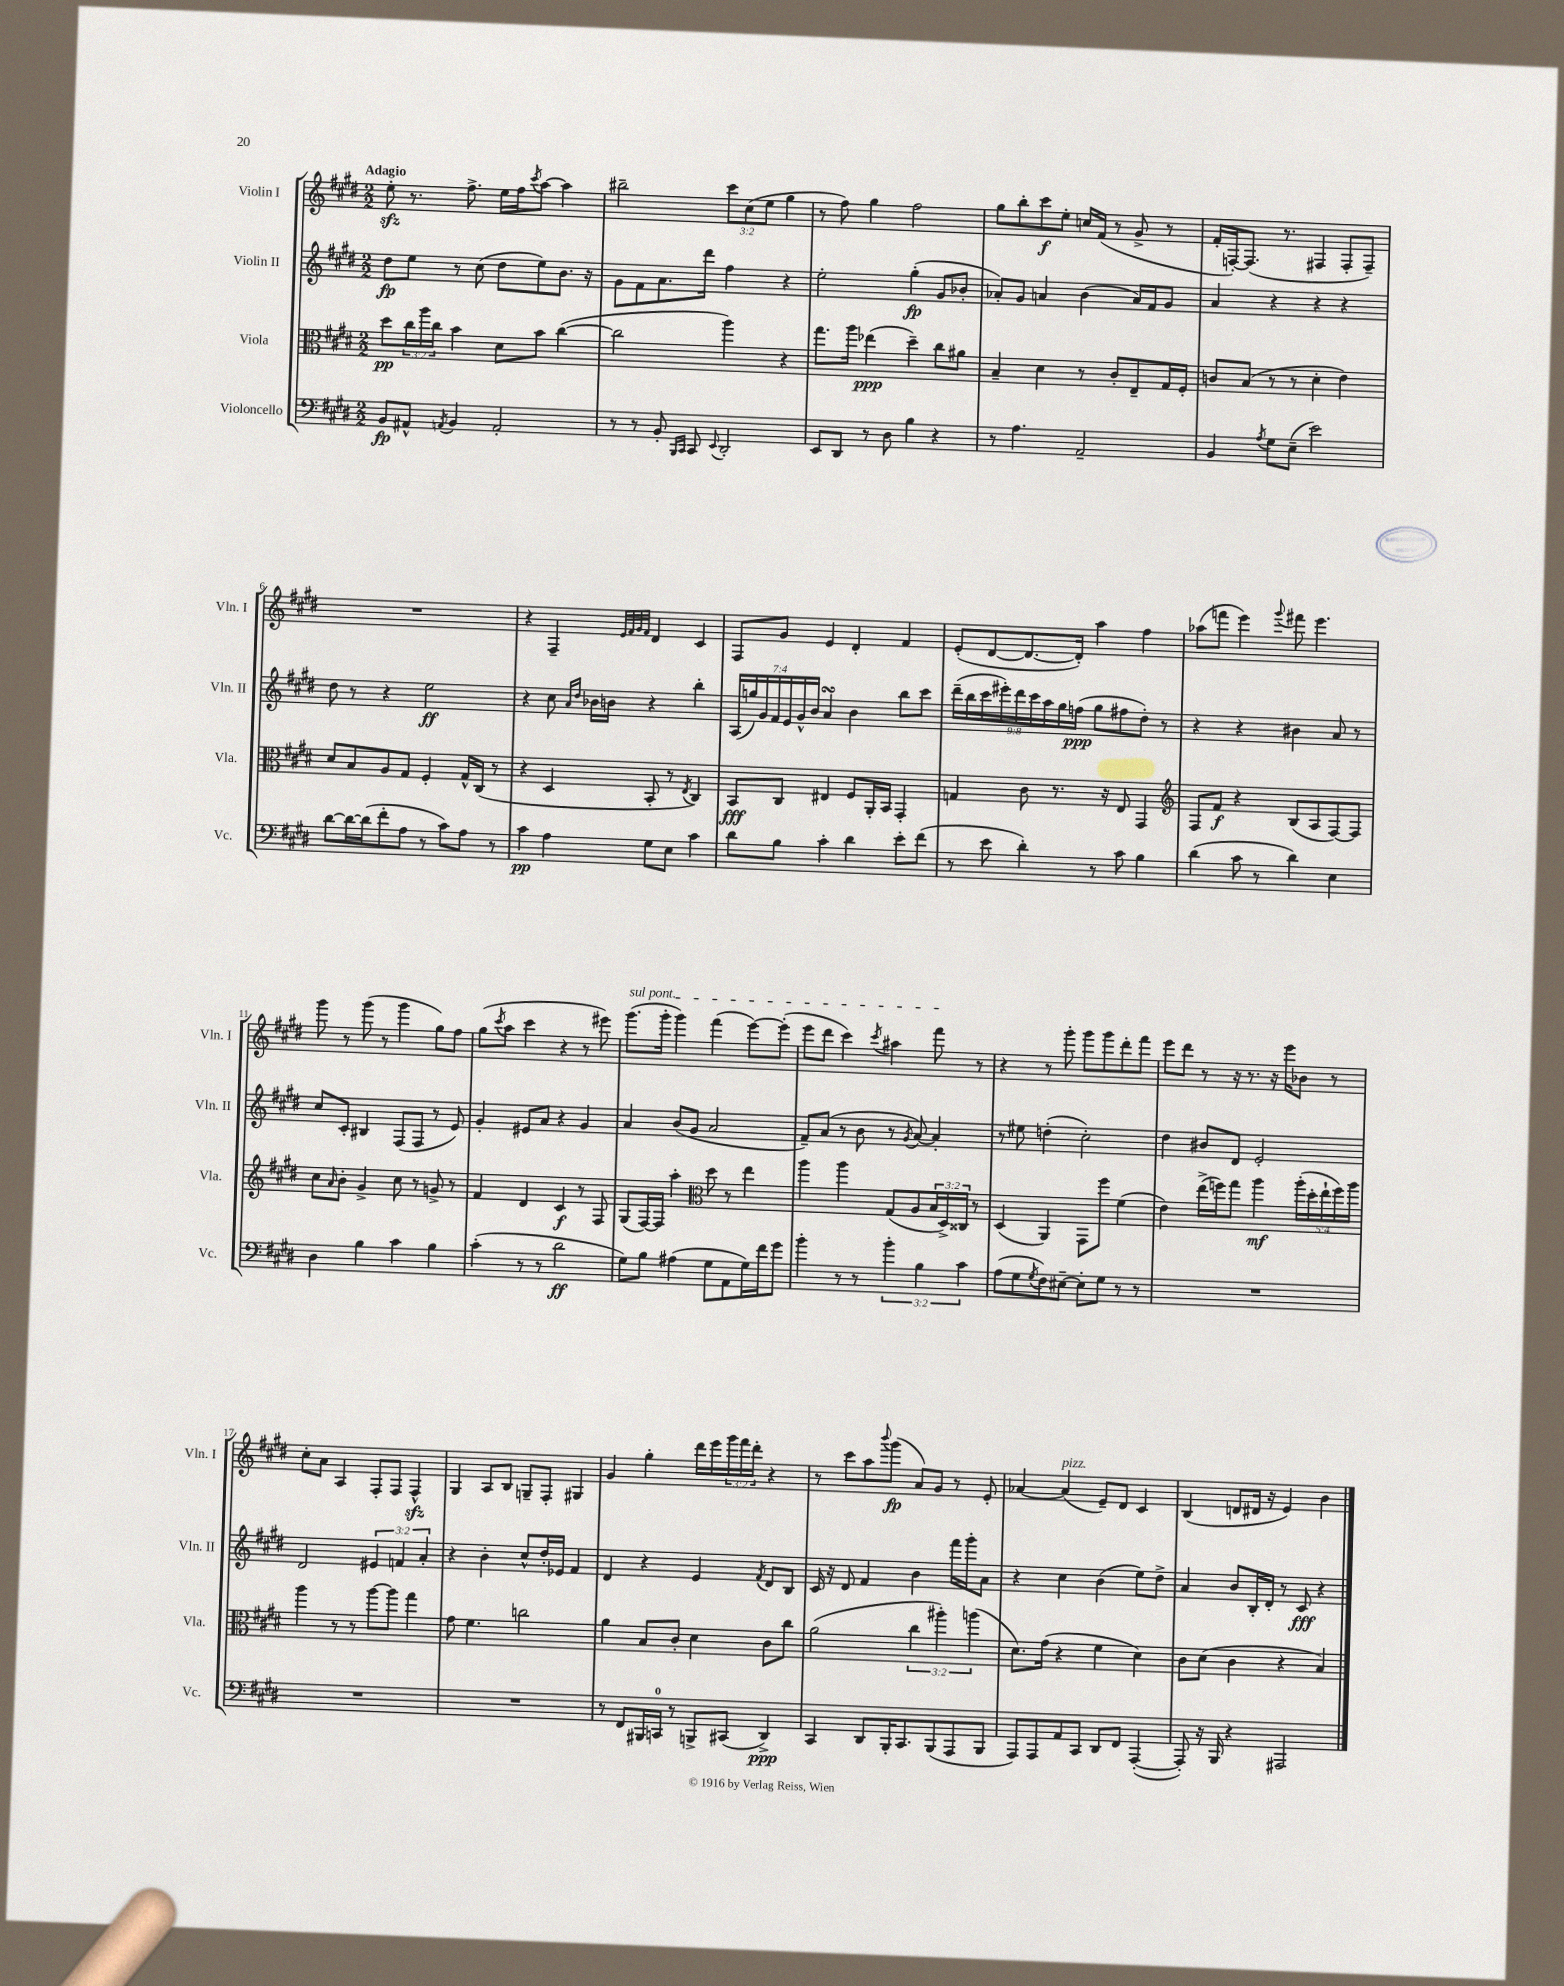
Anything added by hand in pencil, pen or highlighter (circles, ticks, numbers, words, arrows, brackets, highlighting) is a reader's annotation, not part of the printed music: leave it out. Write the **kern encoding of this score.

**kern	**kern	**kern	**kern
*staff4	*staff3	*staff2	*staff1
*clefF4	*clefC3	*clefG2	*clefG2
*k[f#c#g#d#]	*k[f#c#g#d#]	*k[f#c#g#d#]	*k[f#c#g#d#]
*M2/2	*M2/2	*M2/2	*M2/2
8BB/L	8dd#\L	8dd#\L	8ee'\
8AA#^^/J	24cc#\L	8ee\J	8.r
.	24aa\	.	.
.	24cc#\JJ	.	.
8qAA/	.	.	.
4BB/	4b\	8r	.
.	.	.	8.ff#^\
.	.	(8cc#\	.
2AA'/	8d#\L	8dd#\L	16ee\LL
.	.	.	16ff#\J
.	.	.	8qccc#/
.	8b\J	8ee\)	[8aa\J
.	([4cc#\	8.b\J	4aa\]
.	.	16r	.
=	=	=	=
8r	2cc#\]	8g#\L	2bb#~\
8r	.	8f#\	.
8BB'/	.	8.a\	.
16qqBBB/LL	.	.	.
16qqCC#/JJ	.	.	.
8CC#/	.	.	.
.	.	16ddd#\Jk	.
8qqEE/	.	.	.
2DD#'/	4aa\)	4ff#\	12ccc#\L
.	.	.	(12cc#\
.	.	.	12ee\J
.	4r	4r	4gg#\
=	=	=	=
8EE/L	8.gg#\L	2ee'\	8r
8DD#/J	.	.	8ff#\)
.	16aa\Jk	.	.
8r	(4ee-\	.	4gg#\
8D#\	.	.	.
4B\	4dd#~\)	(4gg#'\	2ff#\
4r	8cc#\L	8g#/L	.
.	8a#\J	8b-'/J	.
=	=	=	=
8r	4B~/	8a-'/L)	8gg#\L
4.A\	.	8g#/J	8bb'\
.	4d#\	4a/	8ccc#\
.	.	.	8ee'\J
2AA~/	8r	(4b\	16cc/LL
.	.	.	(16f#/JJ
.	8c#'/L	.	8r
.	8E~/	16a/LL)	8g#^/
.	.	16f#/J	.
.	16G#/L	8g#/J	8r
.	16F#'/JJ	.	.
=	=	=	=
4BB/	8c/L	4a/	16f#'/LL
.	.	.	[16F'/J)
.	(8B/J	.	(8.F/]J
8qA/	.	.	.
8G#\L	8r	4r	.
.	.	.	8.r
(8E~\J	8r	.	.
2e\)	4d#'\	4r	4F#/
.	4e\)	4r	8F#'/L
.	.	.	8F#~/J)
=	=	=	=
[8d#\L	8d#/L	8dd#\	1r
16d#\_L	8B/	8r	.
(16d#\]J	.	.	.
8f#'\	8A/	4r	.
8A\J	8G#/J	.	.
8r	4F#'/	2ee\	.
8c#\L)	.	.	.
8A\J	16G#^^/LL	.	.
.	(16C#/JJ	.	.
8r	8r	.	.
=	=	=	=
4c#\	4r	4r	4r
4A\	4D#/	8cc#\	4F#~/
.	.	16qqa/LL	.
.	.	16qqdd#/JJ	.
.	.	16b-\LL	.
.	.	16b\JJ	.
.	.	.	32qqe/LLL
.	.	.	32qqf#/
.	.	.	32qqg#/
.	.	.	32qqf#/JJJ
8G#\L	8BB'/	4r	4d#/
8E\J	8r	.	.
.	8qE/	.	.
4c#\	4C#/)	4bb'\	4c#/
=	=	=	=
8d#\L	8BB/L	(28A/LL	8F#/L
.	.	28gg/)	.
.	.	28g#/	.
.	.	28f#/	.
8B\J	8C#/J	.	8g#/J
.	.	28e/	.
.	.	28g#^^/	.
.	.	28b/JJ	.
4c#'\	4E#/	4a/	4e/
4d#\	8F#/L	4b\	4d#'/
.	16AA'/L	.	.
.	16BB/JJ	.	.
8e'\L	4GG#'/	8bb\L	4f#/
(8f#\J	.	8ccc#\J	.
=	=	=	=
8r	4G/	(18ddd#~\LL	(8e'/L
.	.	18bb\	.
.	.	18ccc#\	.
8e\	.	.	[8d#/
.	.	18eee#'\)	.
.	.	18ddd#\	.
4d#'\)	8c#\	.	8.d#/_
.	.	18ccc#\	.
.	.	18aa\	.
.	8.r	.	.
.	.	18gg#\	.
.	.	.	16d#'/]Jk)
.	.	(18ff\JJ	.
8r	.	8gg#\L	4aa\
.	16r	.	.
8c#\	8E/	8ff#\	.
4B\	4GG#/	8dd#'\J)	4ff#\
.	.	8r	.
=	=	=	=
*	*clefG2	*	*
(4d#\	8F#/L	4r	(8aa-\L
.	8f#/J	.	8fff\J
8c#\	4r	4r	4eee\)
8r	.	.	.
.	.	.	8qqggg#/
4d#\)	(8B/L	4b#\	8fff#\
.	8A/	.	4.eee\
4E\	[8F#/)	8a/	.
.	8F#/]J	8r	.
=	=	=	=
4D#\	8cc#\L	8cc#/L	8ggg#\
.	16qqa/	.	.
.	8b'\J	8c#'/J	8r
4B\	4g#^/	4B#/	(8ggg#\
.	.	.	8r
4c#\	8cc#\	(8F#/L	4ggg#\
.	8r	8F#/J	.
4B\	8g^/	8r	8gg#\L)
.	8r	8e/)	8ff#\J
=	=	=	=
(4c#'\	4f#/	4g#'/	(8gg#\L
.	.	.	8qccc#/
.	.	.	8aa\J
8r	4d#/	8e#/L	4ccc#\
8r	.	8a/J	.
2d#\	4c#/	4r	4r
.	8r	4g#/	8r
.	8F#/	.	8eee#\)
=	=	=	=
8G#\L)	(8G#/L	4a/	(8.ggg#\L
8B\J	[16F#/L)	.	.
.	16F#/]JJ	.	16ggg#'\Jk
(4A#\	4aa'\	(8b/L	4ggg#\)
.	.	8g#/J	.
*	*clefC3	*	*
8G#\L	8dd#\	2a/	(4fff#\
8AA\	8r	.	.
16G#\L)	4ee\	.	[8eee\L)
16f#\J	.	.	.
8g#\J	.	.	(8eee'\]J
=	=	=	=
4b'\	4aa\	8f#~/L)	8eee\L
.	.	(8a/J	8ddd#\J
8r	4aa\	8r	4ccc#\)
8r	.	8b\	.
.	.	.	8qccc#/
6b'\	(8G#/L	8r	4aa#\
.	.	8qg#/	.
.	8A/	[8a/)	.
6B\	.	.	.
.	24B/L	4a'/]	8fff#\
.	24D#^/)	.	.
6c#\	24C##/JJ	.	.
.	8r	.	8r
=	=	=	=
(8A\L	(4D#/	8r	4r
8G#\	.	8ee#\	.
8qG#/	.	.	.
8F#\)	4AA/)	(4dd'\	8r
[8E#~\J	.	.	8ggg#'\
8E#'\]L	8GG#\L	2cc#'\)	8ggg#\L
8G#\J	8ff#\J	.	8ggg#\
8r	(4f#\	.	8ddd#'\
8r	.	.	8fff#\J
=	=	=	=
1r	4e\)	4dd#\	8eee\L
.	.	.	8ddd#\J
.	(16ee^\LL	8b#/L	8r
.	16ff\J)	.	.
.	8gg#\J	8d#/J	16r
.	.	.	8.r
.	4aa\	2e'/	.
.	.	.	16r
.	.	.	16eee\LK
.	(20aa'\LL	.	8b-\J
.	20dd#'\	.	.
.	20ee`\	.	.
.	.	.	8r
.	20ff\)	.	.
.	20aa\JJ	.	.
=	=	=	=
1r	4aa\	2d#/	8cc#'\L
.	.	.	8a\J
.	8r	.	4A/
.	8r	.	.
.	[8aa\L	6e#/	8F#'/L
.	8aa\]J	.	8F#/J
.	.	6f/	.
.	4gg#\	.	4F#^^/
.	.	6a'/	.
=	=	=	=
1r	8g#\	4r	4G#/
.	4.f#\	.	.
.	.	4b'\	8A/L
.	.	.	8B/J
.	2cc\	8cc#^^/L	8G~/L
.	.	16dd#'/L	8F#'/J
.	.	16e-/JJ	.
.	.	4f#/	4G#/
=	=	=	=
8r	4a\	4d#/	4g#/
8FF#/L	.	.	.
16BBB#/L	8B/L	4r	4gg#'\
16CC/JJ	.	.	.
8r	8c#'/J	.	.
8BBB^/L	4d#\	4e/	16ddd#\LL
.	.	.	16eee\
(8CC#/J	.	.	24ggg#\
.	.	.	24fff#\
.	.	.	24ddd#'\JJ
.	.	8qf#/	.
4DD#^/)	8c#\L	8d#/L	4r
.	8cc#\J	8B/J	.
=	=	=	=
4CC#/	(2a\	16c#/	8r
.	.	16r	.
.	.	8d#/	8ccc#\L
8DD#/L	.	4f#/	8aa\
.	.	.	8qqbbb/
16BBB'/K	.	.	(8ggg#\J
8.CC#/	.	.	.
.	6cc#\	4b\	8a/L)
(8BBB/	.	.	8g#/J
.	6aa#'\)	.	.
8AAA/	.	16fff#\LL	8r
.	.	16ggg#'\J	.
.	(6aa\	.	.
8BBB/J	.	8a\J	8e'/
=	=	=	=
8AAA/L)	8.d#\L)	4r	[4a-/
8AAA/	.	.	.
.	(16g#\Jk	.	.
8AA/	4r	4cc#\	(4a-/]
8CC#/J	.	.	.
8DD#/L	4f#\	(4b\	8e~/L)
8FF#/J	.	.	8d#/J
([4AAA'/	4d#\)	8ee\L)	4c#/
.	.	8dd#^\J	.
=	=	=	=
8AAA'/])	8c#\L	4a/	(4B/
16r	(8d#\J	.	.
16BBB/	.	.	.
4r	4c#\	8b/L	8d/L
.	.	16B'/L	16d#/Jk
.	.	16d#'/JJ	16r
2AAA#/	4r	8r	4e/)
.	.	8c#/	.
.	4B/)	4r	4b\
==	==	==	==
*-	*-	*-	*-
